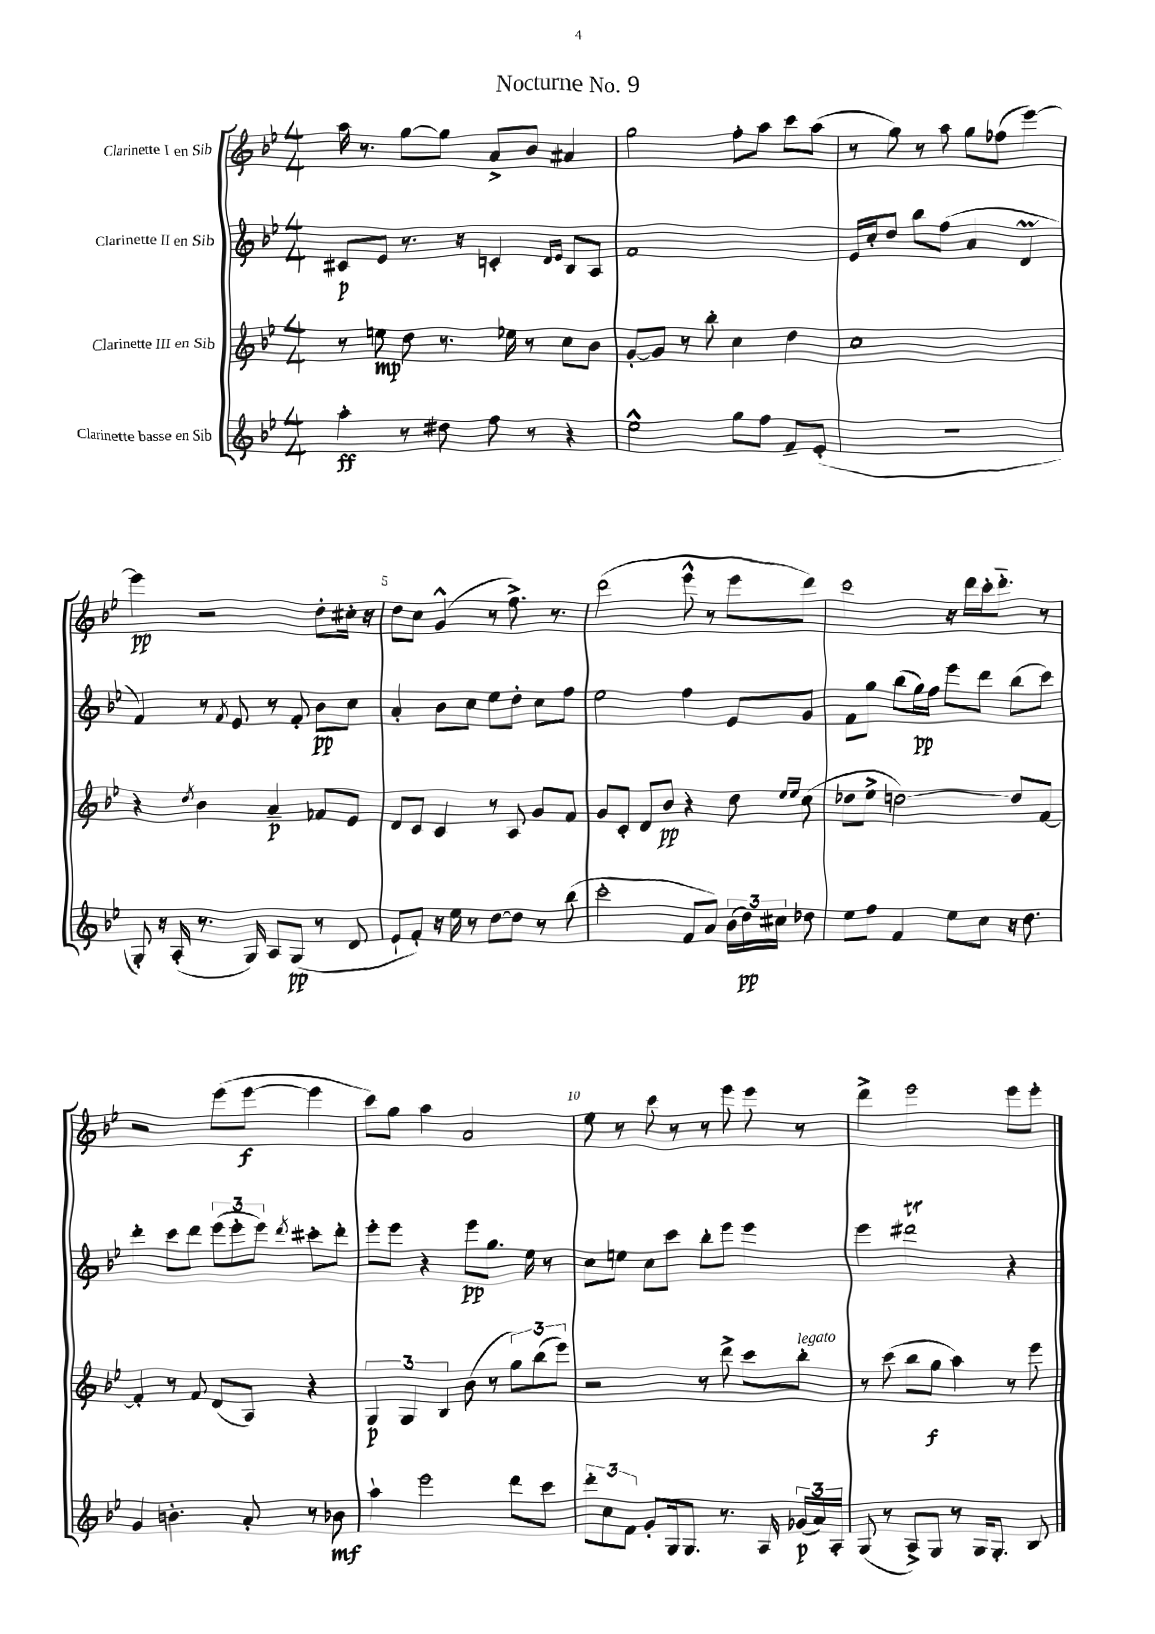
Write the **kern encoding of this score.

**kern	**dynam	**kern	**dynam	**kern	**dynam	**kern	**dynam
*part4	*part4	*part3	*part3	*part2	*part2	*part1	*part1
*staff4	*staff4	*staff3	*staff3	*staff2	*staff2	*staff1	*staff1
*I"Clarinette basse en Sib	*	*I"Clarinette III en Sib	*	*I"Clarinette II en Sib	*	*I"Clarinette I en Sib	*
*clefG2	*	*clefG2	*	*clefG2	*	*clefG2	*
*k[b-e-]	*	*k[b-e-]	*	*k[b-e-]	*	*k[b-e-]	*
*M4/4	*	*M4/4	*	*M4/4	*	*M4/4	*
=1	=1	=1	=1	=1	=1	=1	=1
4aa'\	ff	8r	.	8c#X/L	p	16aa\	.
.	.	.	.	.	.	8.r	.
.	.	8een\	mp	8e-/J	.	.	.
8r	.	8dd\	.	8.r	.	[8gg\L	.
8dd#X\	.	8.r	.	.	.	8gg\J]	.
.	.	.	.	16r	.	.	.
8ff\	.	.	.	4cn'/	.	8a^/L	.
.	.	16ee-X\	.	.	.	.	.
8r	.	8r	.	.	.	8b-/J	.
.	.	.	.	16qqd/LL	.	.	.
.	.	.	.	16qqe-/JJ	.	.	.
4r	.	8cc\L	.	8B-/L	.	4a#X/	.
.	.	8b-\J	.	8A/J	.	.	.
=2	=2	=2	=2	=2	=2	=2	=2
2ee-^^\	.	[8g'/L	.	1f	.	2gg\	.
.	.	8g/J]	.	.	.	.	.
.	.	8r	.	.	.	.	.
.	.	8bb-'\	.	.	.	.	.
8gg\L	.	4cc\	.	.	.	8ff'\L	.
8ff\J	.	.	.	.	.	8aa\J	.
8f~/L	.	4dd\	.	.	.	8ccc\L	.
(8e-'/J	.	.	.	.	.	(8aa\J	.
=3	=3	=3	=3	=3	=3	=3	=3
1r	.	1cc	.	16e-/LL	.	8r	.
.	.	.	.	16cc'/J	.	.	.
.	.	.	.	8dd/J	.	8gg\)	.
.	.	.	.	8bb-\L	.	8r	.
.	.	.	.	(8ff\J	.	8aa\	.
.	.	.	.	4a/	.	8gg\L	.
.	.	.	.	.	.	(8ff-X\J	.
.	.	.	.	4dm/	.	[4eee-\)	.
!!LO:LB:g=z
=4	=4	=4	=4	=4	=4	=4	=4
8G'/)	.	4r	.	4f/)	.	4eee-\]	pp
16r	.	.	.	.	.	.	.
(16A'/	.	.	.	.	.	.	.
.	.	8qdd/	.	.	.	.	.
8.r	.	4b-\	.	8r	.	2r	.
.	.	.	.	8qf/	.	.	.
.	.	.	.	8e-/	.	.	.
16G/)	.	.	.	.	.	.	.
8A/L	.	4a~/	p	8r	.	.	.
(8G/J	pp	.	.	8f'/	.	.	.
8r	.	8f-X/L	.	8b-\L	pp	8dd'\L	.
8d/	.	8e-/J	.	8cc\J	.	16cc#X'\Jk	.
.	.	.	.	.	.	16r	.
=5	=5	=5	=5	=5	=5	=5	=5
8e-`/L	.	8d/L	.	4a'/	.	8dd\L	.
8f'/J)	.	8c/J	.	.	.	8cc\J	.
16r	.	4c/	.	8b-\L	.	(4g^^/	.
16ee-\	.	.	.	.	.	.	.
8r	.	.	.	8cc\J	.	.	.
[8dd\L	.	8r	.	8ee-\L	.	8r	.
8dd\J]	.	8A/	.	8dd'\J	.	8.ff^\)	.
8r	.	8g/L	.	8cc\L	.	.	.
.	.	.	.	.	.	8.r	.
(8bb-\	.	8f/J	.	8ff\J	.	.	.
=6	=6	=6	=6	=6	=6	=6	=6
2ccc'\	.	8g/L	.	2ee-\	.	(2ddd\	.
.	.	8c'/J	.	.	.	.	.
.	.	8d/L	.	.	.	.	.
.	.	8b-/J	pp	.	.	.	.
8f/L	.	4r	.	4ff\	.	8eee-^^\	.
8a/J)	.	.	.	.	.	8r	.
(24b-\LL	.	8dd\	.	8e-/L	.	8eee-\L	.
24dd\)	pp	.	.	.	.	.	.
24cc#X\JJ	.	.	.	.	.	.	.
.	.	16qqee-/LL	.	.	.	.	.
.	.	16qqee-/JJ	.	.	.	.	.
8dd-X\	.	(8cc\	.	8g/J	.	8ddd\J)	.
=7	=7	=7	=7	=7	=7	=7	=7
8ee-\L	.	8dd-X\L	.	8f\L	.	2ccc\	.
8ff\J	.	8ee-^\J	.	8gg\J	.	.	.
4f/	.	[2ddn\)	.	(8bb-\L	.	.	.
.	.	.	.	16gg\L)	pp	.	.
.	.	.	.	16ff\JJ	.	.	.
8ee-\L	.	.	.	8eee-\L	.	16r	.
.	.	.	.	.	.	16ddd\LL	.
8cc\J	.	.	.	8ddd\J	.	16ccc'\J	.
.	.	.	.	.	.	8.ddd\J	.
16r	.	8dd/L]	.	(8bb-\L	.	.	.
8.dd\	.	.	.	.	.	.	.
.	.	[8f/J	.	8ccc\J)	.	8r	.
!!LO:LB:g=z
=8	=8	=8	=8	=8	=8	=8	=8
4g/	.	4f'/]	.	4ddd'\	.	2r	.
4.bn'\	.	8r	.	8ccc\L	.	.	.
.	.	8f/	.	8ddd\J	.	.	.
.	.	(8d/L	.	(12eee-\L	.	(8eee-\L	.
.	.	.	.	12eee-'\	.	.	.
8a'/	.	8A/J)	.	.	.	[8eee-\J	f
.	.	.	.	12eee-\J)	.	.	.
.	.	.	.	8qddd/	.	.	.
8r	.	4r	.	8ccc#X'\L	.	4eee-\]	.
8b-X\	mf	.	.	8ddd'\J	.	.	.
=9	=9	=9	=9	=9	=9	=9	=9
4aa`\	.	6G/	p	8eee-'\L	.	8ccc\L)	.
.	.	.	.	8eee-\J	.	8gg\J	.
.	.	6G/	.	.	.	.	.
2eee-\	.	.	.	4r	.	4aa\	.
.	.	6B-/	.	.	.	.	.
.	.	(8b-\	.	8eee-\L	pp	2a/	.
.	.	8r	.	8.gg\J	.	.	.
8ddd\L	.	12gg\L)	.	.	.	.	.
.	.	.	.	16ee-\	.	.	.
.	.	(12bb-\	.	.	.	.	.
8ccc\J	.	.	.	8r	.	.	.
.	.	12eee-\J)	.	.	.	.	.
=10	=10	=10	=10	=10	=10	=10	=10
12ddd'\L	.	2r	.	8cc\L	.	8ee-\	.
12cc\	.	.	.	.	.	.	.
.	.	.	.	8een\J	.	8r	.
12f\J	.	.	.	.	.	.	.
8g'/L	.	.	.	8cc\L	.	8ccc\	.
16G/k	.	.	.	8ccc\J	.	8r	.
8.G/J	.	.	.	.	.	.	.
.	.	8r	.	8bb-'\L	.	8r	.
8.r	.	8ddd^\	.	8eee-\J	.	8eee-\	.
.	.	8ccc\L	.	4eee-\	.	8eee-\	.
16A/	.	.	.	.	.	.	.
!	!	!LO:TX:a:i:t=legato	!	!	!	!	!
(24g-X/LL	p	8bb-'\J	.	.	.	8r	.
24a/)	.	.	.	.	.	.	.
24A'/JJ	.	.	.	.	.	.	.
=11	=11	=11	=11	=11	=11	=11	=11
(8G/	.	8r	.	4eee-\	.	4ddd^\	.
8r	.	(8ccc\	.	.	.	.	.
8A^/L)	.	8bb-\L	.	2ddd#Xt\	.	2eee-\	.
8G/J	.	8gg\J	f	.	.	.	.
8r	.	4aa\)	.	.	.	.	.
16G/KL	.	.	.	.	.	.	.
8.G'/J	.	.	.	.	.	.	.
.	.	8r	.	4r	.	8eee-\L	.
8B-/	.	8eee-\	.	.	.	8eee-'\J	.
==	==	==	==	==	==	==	==
*-	*-	*-	*-	*-	*-	*-	*-
